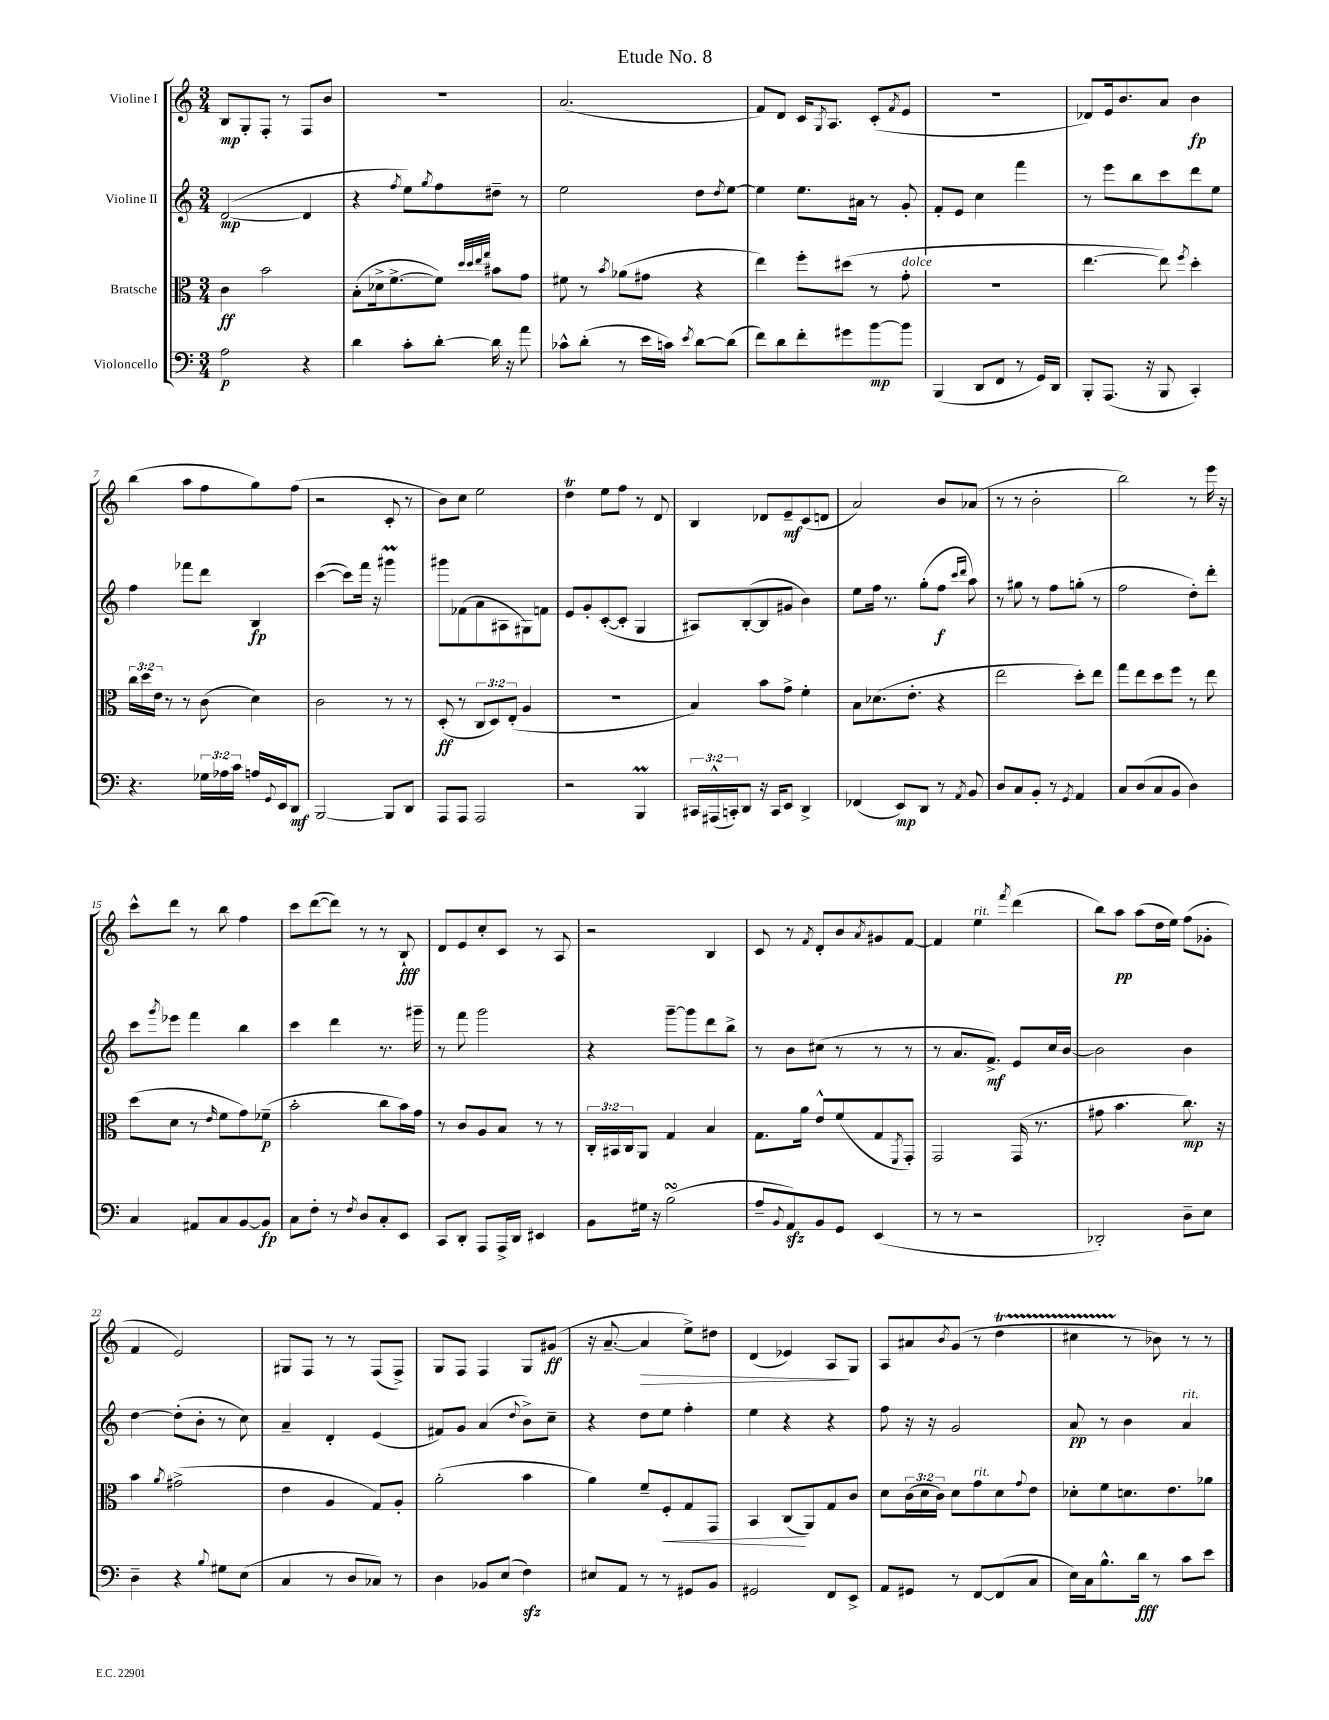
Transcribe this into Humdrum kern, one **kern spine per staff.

**kern	**dynam	**kern	**dynam	**kern	**dynam	**kern	**dynam
*part4	*part4	*part3	*part3	*part2	*part2	*part1	*part1
*staff4	*staff4	*staff3	*staff3	*staff2	*staff2	*staff1	*staff1
*I"Violoncello	*	*I"Bratsche	*	*I"Violine II	*	*I"Violine I	*
*clefF4	*	*clefC3	*	*clefG2	*	*clefG2	*
*k[]	*	*k[]	*	*k[]	*	*k[]	*
*M3/4	*	*M3/4	*	*M3/4	*	*M3/4	*
=1	=1	=1	=1	=1	=1	=1	=1
2A\	p	4c\	ff	([2d/	mp	8B/L	mp
.	.	.	.	.	.	8G'/	.
.	.	2b\	.	.	.	8F'/J	.
.	.	.	.	.	.	8r	.
4r	.	.	.	4d/]	.	8F/L	.
.	.	.	.	.	.	8b/J	.
=2	=2	=2	=2	=2	=2	=2	=2
4d\	.	(8B'\L	.	4r	.	2.r	.
.	.	16d-X^\k	.	.	.	.	.
.	.	[8.f^\	.	.	.	.	.
.	.	.	.	8qff/	.	.	.
8c'\L	.	.	.	8ee\L)	.	.	.
.	.	.	.	8qgg/	.	.	.
[8d'\J	.	8f\J])	.	8ff\	.	.	.
.	.	32qqdd/LLL	.	.	.	.	.
.	.	32qqdd/	.	.	.	.	.
.	.	32qqee/	.	.	.	.	.
.	.	32qqgg/JJJ	.	.	.	.	.
16d\]	.	8b#X\L	.	8dd#X~\J	.	.	.
16r	.	.	.	.	.	.	.
8a\	.	8g\J	.	8r	.	.	.
=3	=3	=3	=3	=3	=3	=3	=3
8c-X^^\L	.	8f#X\	.	2ee\	.	(2.a/	.
(8d'\J	.	8r	.	.	.	.	.
.	.	8qb/	.	.	.	.	.
8r	.	(8a-X\L	.	.	.	.	.
16e\LL	.	8g#X\J	.	.	.	.	.
16cn\JJ)	.	.	.	.	.	.	.
8qe/	.	.	.	.	.	.	.
[8d\L	.	4r	.	8dd\L	.	.	.
.	.	.	.	8qdd/	.	.	.
(8d\J]	.	.	.	[8ee\J	.	.	.
=4	=4	=4	=4	=4	=4	=4	=4
8f\L)	.	4ee\)	.	4ee\]	.	8f/L)	.
8d\	.	.	.	.	.	8d/J	.
8f'\	.	8ff'\L	.	8.ee\L	.	16c/KL	.
.	.	.	.	.	.	8qG/	.
.	.	.	.	.	.	8.A/J	.
8g#X\	.	(8dd#X\J	.	.	.	.	.
.	.	.	.	16a#X\Jk	.	.	.
[8b\	mp	8r	.	8r	.	(8c'/L	.
.	.	.	.	.	.	8qf/	.
!	!	!LO:TX:a:i:t=dolce	!	!	!	!	!
8b\J]	.	8g'\	.	8g'/	.	8e/J	.
=5	=5	=5	=5	=5	=5	=5	=5
(4BBB/	.	2.r	.	8f'/L	.	2.r	.
.	.	.	.	8e/J	.	.	.
8DD/L	.	.	.	4cc\	.	.	.
8FF/J	.	.	.	.	.	.	.
8r	.	.	.	4fff\	.	.	.
16GG/LL)	.	.	.	.	.	.	.
16DD/JJ	.	.	.	.	.	.	.
=6	=6	=6	=6	=6	=6	=6	=6
8BBB'/L	.	[4.ee\	.	8r	.	8d-X/L)	.
(8.AAA/J	.	.	.	8eee\L	.	16e/k	.
.	.	.	.	.	.	8.b/	.
.	.	.	.	8bb\	.	.	.
16r	.	.	.	.	.	.	.
8BBB/	.	8ee\])	.	8ccc\	.	8a/J	.
.	.	8qff/	.	.	.	.	.
4CC'/)	.	4dd'\	.	8ddd\	.	4b\	fp
.	.	.	.	8ee\J	.	.	.
!!LO:LB:g=z
=7	=7	=7	=7	=7	=7	=7	=7
4.r	.	24cc\LL	.	4ff\	.	(4bb\	.
.	.	24dd\	.	.	.	.	.
.	.	24e\JJ	.	.	.	.	.
.	.	8r	.	.	.	.	.
.	.	8r	.	8fff-X\L	.	8aa\L	.
24G-X\LL	.	(8c\	.	8ddd\J	.	8ff\	.
24A-X\	.	.	.	.	.	.	.
24c\JJ	.	.	.	.	.	.	.
16An/LL	.	4d\)	.	4B/	fp	8gg\)	.
8qqGG/	.	.	.	.	.	.	.
16EE/J	.	.	.	.	.	.	.
8DD/J	mf	.	.	.	.	(8ff\J	.
=8	=8	=8	=8	=8	=8	=8	=8
[2BBB/	.	2c\	.	([4ccc\	.	2r	.
.	.	.	.	8ccc\L])	.	.	.
.	.	.	.	16fff\Jk	.	.	.
.	.	.	.	16r	.	.	.
8BBB/L]	.	8r	.	4ggg#Xm\	.	8c'/	.
8DD/J	.	8r	.	.	.	8r	.
=9	=9	=9	=9	=9	=9	=9	=9
8AAA/L	.	(8D'/	ff	8ggg#X\L	.	8b\L)	.
8AAA/J	.	8r	.	(8f-X\	.	8cc\J	.
2AAA/	.	12C/L	.	8a\	.	2ee\	.
.	.	12D/)	.	.	.	.	.
.	.	.	.	8A#X\	.	.	.
.	.	(12E'/J	.	.	.	.	.
.	.	4A/	.	8G#X\)	.	.	.
.	.	.	.	8fn\J	.	.	.
=10	=10	=10	=10	=10	=10	=10	=10
2r	.	2.r	.	8e/L	.	4ddT\	.
.	.	.	.	8g'/	.	.	.
.	.	.	.	([8c'/	.	8ee\L	.
.	.	.	.	8c'/J]	.	8ff\J	.
4BBBm/	.	.	.	4G/	.	8r	.
.	.	.	.	.	.	8d/	.
=11	=11	=11	=11	=11	=11	=11	=11
24CC#X/LL	.	4B/)	.	8A#X/L)	.	4B/	.
(24AAA#X^^/	.	.	.	.	.	.	.
24CCn'/J)	.	.	.	.	.	.	.
8DD/J	.	.	.	([8B'/	.	.	.
16r	.	8b\L	.	8B/]	.	8d-X/L	.
16CC/KL	.	.	.	.	.	.	.
8EE/J	.	8g^\J	.	8g#X/J	.	8e~/	mf
4DD^/	.	4f'\	.	4b\)	.	(8c/	.
.	.	.	.	.	.	8dn/J	.
=12	=12	=12	=12	=12	=12	=12	=12
(4FF-X/	.	8B\L	.	8ee\L	.	2a/)	.
.	.	(8.d-X\	.	16ff\Jk	.	.	.
.	.	.	.	8.r	.	.	.
8EE/L)	mp	.	.	.	.	.	.
.	.	8.e'\J	.	.	.	.	.
8DD/J	.	.	.	(8gg'\L	.	.	.
8r	.	4r	.	8ff\J	f	8b/L	.
.	.	.	.	16qqccc/LL	.	.	.
8qAA/	.	.	.	16qqddd/JJ	.	.	.
8BB/	.	.	.	8aa\)	.	(8a-X/J	.
=13	=13	=13	=13	=13	=13	=13	=13
8D/L	.	2ee\	.	8r	.	8r	.
8C/	.	.	.	8gg#X\	.	8r	.
8BB'/J	.	.	.	8r	.	2b'\	.
8r	.	.	.	8ff\L	.	.	.
8qGG/	.	.	.	.	.	.	.
4AA/	.	8dd'\L)	.	(8ggn'\J	.	.	.
.	.	8ee\J	.	8r	.	.	.
=14	=14	=14	=14	=14	=14	=14	=14
8C/L	.	8gg\L	.	2ff\	.	2bb\)	.
(8D/	.	8ee\	.	.	.	.	.
8C/	.	8dd\	.	.	.	.	.
8BB/J	.	8ff\J	.	.	.	.	.
4D\)	.	8r	.	8dd'\L)	.	8r	.
.	.	8ee\	.	8ddd'\J	.	16eee\	.
.	.	.	.	.	.	16r	.
!!LO:LB:g=z
=15	=15	=15	=15	=15	=15	=15	=15
4C/	.	(8dd\L	.	8ccc\L	.	8ccc^^\L	.
.	.	.	.	8qggg/	.	.	.
.	.	8d\J	.	8eee-X\J	.	8ddd\J	.
8AA#X/L	.	8r	.	4fff\	.	8r	.
.	.	16qqe/	.	.	.	.	.
8C/	.	8f\L	.	.	.	8bb\	.
[8BB/	.	8g\)	.	4bb\	.	4ff\	.
8BB/J]	fp	(8f-X~\J	p	.	.	.	.
=16	=16	=16	=16	=16	=16	=16	=16
8C\L	.	2b'\	.	4ccc\	.	8ccc\L	.
8F'\J	.	.	.	.	.	([8ddd\	.
8r	.	.	.	4ddd\	.	8ddd\J])	.
8qF/	.	.	.	.	.	.	.
8D/L	.	.	.	.	.	8r	.
8C'/	.	8cc\L	.	8.r	.	8r	.
8EE/J	.	16b\L)	.	.	.	8B`/	fff
.	.	16g\JJ	.	16ggg#X~\	.	.	.
=17	=17	=17	=17	=17	=17	=17	=17
8CC/L	.	8r	.	8r	.	8d/L	.
8DD'/J	.	8c/L	.	8fff\	.	8e/	.
8AAA/L	.	8A/	.	2ggg\	.	8cc'/	.
16AAA^/L	.	8B/J	.	.	.	8c/J	.
16DD/JJ	.	.	.	.	.	.	.
4EE#X/	.	8r	.	.	.	8r	.
.	.	8r	.	.	.	8A/	.
=18	=18	=18	=18	=18	=18	=18	=18
8BB\L	.	24C'/LL	.	4r	.	2r	.
.	.	24BB#X/	.	.	.	.	.
.	.	24C/J	.	.	.	.	.
16G#X\Jk	.	8AA/J	.	.	.	.	.
16r	.	.	.	.	.	.	.
(2BsSsS\	.	4G/	.	[8ggg~\L	.	.	.
.	.	.	.	8ggg\]	.	.	.
.	.	4B/	.	8ddd\	.	4B/	.
.	.	.	.	8bb^\J	.	.	.
=19	=19	=19	=19	=19	=19	=19	=19
8A~/L	.	8.G\L	.	8r	.	8c/	.
8qqBB/	.	.	.	.	.	.	.
8AAzz/)	.	.	.	8b\L	.	8r	.
.	.	16a\Jk	.	.	.	.	.
.	.	.	.	.	.	8qf/	.
8BB/	.	8e^^/L	.	(8cc#X\J	.	8d'/L	.
8GG/J	.	(8f/	.	8r	.	8b/	.
.	.	.	.	.	.	8qa/	.
(4EE/	.	8G/	.	8r	.	8g#X/	.
.	.	8qFF/	.	.	.	.	.
.	.	8GG'/J)	.	8r	.	[8f/J	.
=20	=20	=20	=20	=20	=20	=20	=20
8r	.	2GG/	.	8r	.	4f/]	.
8r	.	.	.	8.a/L	.	.	.
!	!	!	!	!	!	!LO:TX:a:i:t=rit.	!
2r	.	.	.	.	.	4ee\	.
.	.	.	.	8.f^/J)	mf	.	.
.	.	.	.	.	.	8qfff/	.
.	.	(16GG/	.	8e/L	.	(4ddd\	.
.	.	8.r	.	.	.	.	.
.	.	.	.	16cc/L	.	.	.
.	.	.	.	[16b/JJ	.	.	.
=21	=21	=21	=21	=21	=21	=21	=21
2DD-X'/)	.	8g#X\	.	2b\]	.	8bb\L)	.
.	.	4.b\	.	.	.	8aa\J	pp
.	.	.	.	.	.	(8aa\L	.
.	.	.	.	.	.	16dd\L	.
.	.	.	.	.	.	16ee\JJ)	.
8D~\L	.	8.cc\)	mp	4b\	.	(8ff\L	.
8E\J	.	.	.	.	.	8g-X'\J	.
.	.	16r	.	.	.	.	.
!!LO:LB:g=z
=22	=22	=22	=22	=22	=22	=22	=22
4D~\	.	4b\	.	[4dd\	.	4f/	.
.	.	8qa/	.	.	.	.	.
4r	.	(2g#X^\	.	(8dd'\L]	.	2e/)	.
.	.	.	.	8b'\J	.	.	.
8qqB/	.	.	.	.	.	.	.
8G#X\L	.	.	.	8r	.	.	.
(8E\J	.	.	.	8cc\)	.	.	.
=23	=23	=23	=23	=23	=23	=23	=23
4C/	.	4e\	.	4a~/	.	8G#X/L	.
.	.	.	.	.	.	8F/J	.
8r	.	4A/	.	4d'/	.	8r	.
8D/L	.	.	.	.	.	8r	.
8C-X/J)	.	8G/L)	.	(4e/	.	(8F/L	.
8r	.	8A'/J	.	.	.	8F^/J)	.
=24	=24	=24	=24	=24	=24	=24	=24
4D\	.	(2a'\	.	8f#X/L)	.	8G/L	.
.	.	.	.	8g/J	.	8F/J	.
8BB-X/L	.	.	.	(4a/	.	4F/	.
(8E/J	.	.	.	.	.	.	.
.	.	.	.	8qqdd/	.	.	.
4Fzz\)	.	4b\	.	8b^\L)	.	8G/L	.
.	.	.	.	8cc~\J	.	(8g#X/J	ff
=25	=25	=25	=25	=25	=25	=25	=25
8E#X/L	.	4a\)	.	4r	.	16r	.
.	.	.	.	.	.	[8.a~/	.
8AA/J	.	.	.	.	.	.	.
!	!	!	!	!	!	!	!LO:HP:b
8r	.	8f~/L	.	8dd\L	.	4a/]	>
!	!	!	!LO:HP:b	!	!	!	!
8r	.	8F'/	<	8ee\J	.	.	.
8GG#X/L	.	8G/	.	4ff'\	.	8ee^\L)	.
8BB/J	.	8GG/J	.	.	.	8dd#X\J	.
=26	=26	=26	=26	=26	=26	=26	=26
2GG#X/	.	4BB/	.	4ee\	.	(4d/	.
.	.	(8C/L	.	4r	.	4e-X/)	.
.	.	8AA/)	[	.	.	.	.
8FF/L	.	8G/	.	4r	.	8A/L	.
8EE^/J	.	8c/J	.	.	.	8G/J	]
=27	=27	=27	=27	=27	=27	=27	=27
8AA/L	.	8d\L	.	8ff\	.	8A/L	.
8GG#X/J	.	(24c\L	.	16r	.	8a#X/	.
.	.	24d\	.	.	.	.	.
.	.	.	.	16r	.	.	.
.	.	24c\JJ)	.	.	.	.	.
.	.	.	.	.	.	8qb/	.
8r	.	8d\L	.	2g/	.	(8g/J	.
!	!	!LO:TX:a:i:t=rit.	!	!	!	!	!
[8FF/L	.	8g\	.	.	.	8r	.
(8FF/]	.	8d\	.	.	.	4ddT\	.
.	.	8qqg/	.	.	.	.	.
8C/J	.	8e\J	.	.	.	.	.
=28	=28	=28	=28	=28	=28	=28	=28
16E\LL)	.	8d-X'\L	.	8a/	pp	4cc#XTTT\	.
16C\J	.	.	.	.	.	.	.
8.B^^\	.	8f\	.	8r	.	.	.
.	.	8.dn\	.	4b\	.	8r	.
16d\Jk	fff	.	.	.	.	.	.
8r	.	.	.	.	.	8b-X\)	.
.	.	8.e\	.	.	.	.	.
!	!	!	!	!LO:TX:a:i:t=rit.	!	!	!
8c\L	.	.	.	4a/	.	8r	.
8e\J	.	8a-X\J	.	.	.	8r	.
==	==	==	==	==	==	==	==
*-	*-	*-	*-	*-	*-	*-	*-
